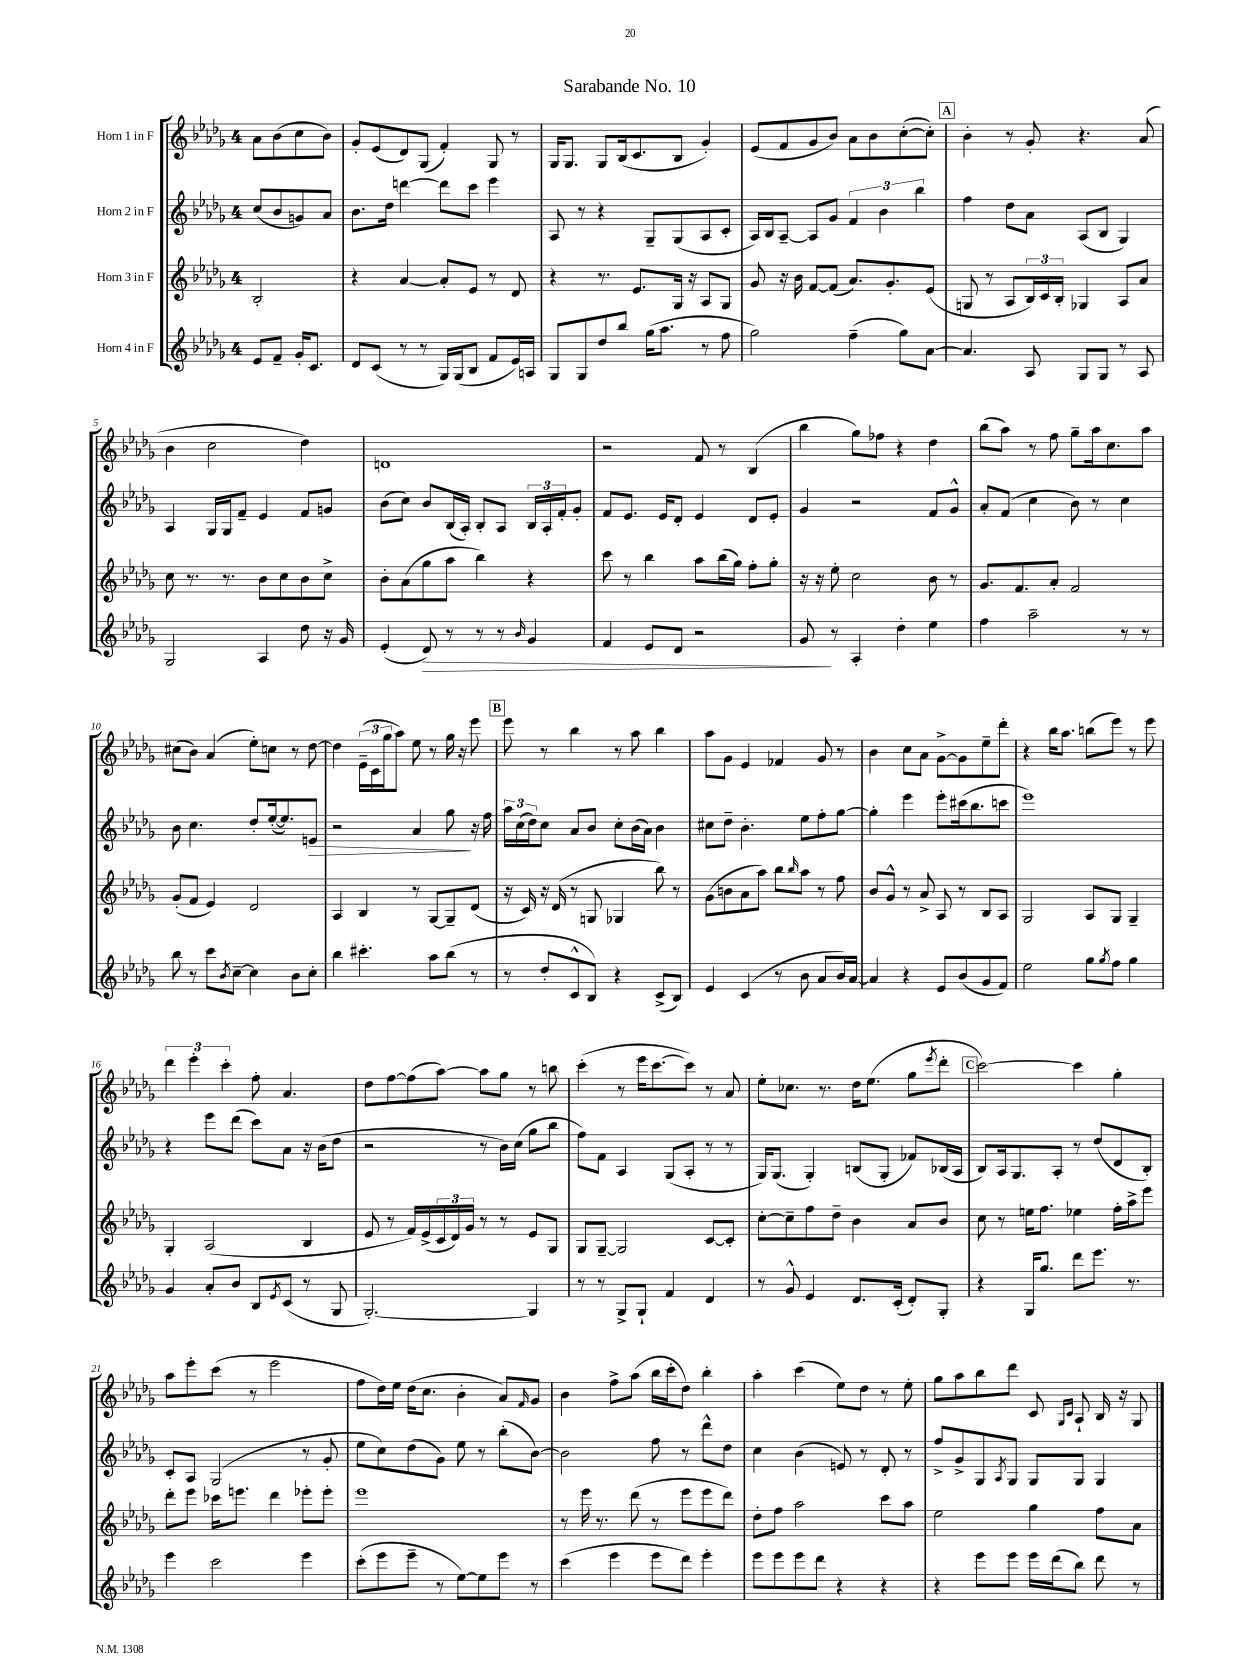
\header { title = "Sarabande No. 10" }
<<
\new StaffGroup <<
\new Staff = "s0" \with { instrumentName = "Horn 1 in F" } {
    \clef treble \key des \major \once \override Staff.TimeSignature.style = #'single-digit \time 4/4 \partial 2
    aes'8 bes'8( c''8 bes'8) |
    ges'8-. ees'8( des'8) ges8( f'4-.) ges8 r8 |
    ges16 ges8. ges8 bes16( c'8. bes8 ges'4-.) |
    ees'8( f'8 ges'8 bes'8) aes'8 bes'8 c''8~-.( c''8-.) |
    \mark \markup { \box "A" } bes'4-. r8 ges'8-. r4. aes'8( |
    bes'4 c''2 des''4) |
    d'1 |
    r2 f'8 r8 bes4( |
    bes''4 ges''8) fes''8 r4 des''4 |
    bes''8( aes''8) r8 f''8 ges''8-- aes''16 c''8. aes''8 |
    cis''8( bes'8) aes'4( ees''8-.) c''8 r8 des''8~ |
    des''4 \tuplet 3/2 { ees'16--( c'16 ges''16 } aes''8) ees''8 r8 ges''16 r16 ees'''8 |
    \mark \markup { \box "B" } ees'''8 r8 bes''4 r8 aes''8 bes''4 |
    aes''8 ges'8 ees'4 fes'4 ges'8 r8 |
    bes'4 c''8 aes'8 ges'8~-> ges'8 ees''8-- des'''8-. |
    r4 bes''16 aes''8. b''8( ees'''8) r8 ees'''8 |
    \tuplet 3/2 { des'''4 ees'''4-. c'''4-. } f''8-. aes'4. |
    des''8 f''8~ f''8( aes''8~) aes''8 ges''8 r8 b''8 |
    c'''4-.( r8 ees'''16 c'''8.~ c'''8) r8 aes'8 |
    ees''8-. ces''8. r8. des''16 ees''8.( ges''8 \acciaccatura { ees'''8 } des'''8-. |
    \mark \markup { \box "C" } c'''2~) c'''4 ges''4-. |
    aes''8 ees'''8-. c'''8( r8 ees'''2 |
    f''8 des''16) ees''16 des''16( c''8. bes'4-. aes'8) \grace { f'16 } ges'8 |
    bes'4 f''8-> aes''8( bes''16 c'''16-. des''8) bes''4-. |
    aes''4-. c'''4( ees''8) des''8 r8 ees''8-. |
    ges''8 aes''8 bes''8 des'''8 c'8 \grace { ges16 c'16 } aes8-! bes16 r16 ges8 \bar "|." |
}
\new Staff = "s1" \with { instrumentName = "Horn 2 in F" } {
    \clef treble \key des \major \once \override Staff.TimeSignature.style = #'single-digit \time 4/4 \partial 2
    c''8( bes'8 g'8) aes'8 |
    bes'8. des''16 d'''4~ d'''8 c'''8 ees'''4 |
    aes8 r8 r4 ges8-- ges8( aes8 c'8-. |
    aes16) bes16 aes8~-- aes8 ges'8 \tuplet 3/2 { f'4 bes'4 bes''4 } |
    \mark \markup { \box "A" } f''4 des''8 aes'8 aes8( bes8 ges4) |
    aes4 ges16 ges16 f'8-- ees'4 f'8 g'8 |
    bes'8( c''8) bes'8 bes16( aes16-.) bes8-. aes8 \tuplet 3/2 { bes16 aes16-. f'16-. } ges'8-. |
    f'8 ees'8. ees'16 des'8-. ees'4 des'8 ees'8-. |
    ges'4 r2 f'8 ges'8-^ |
    aes'8-. f'8( c''4 bes'8) r8 c''4 |
    bes'8 c''4. des''8-. ees''16~-.( ees''8.) e'8\> |
    r2 aes'4 ges''8\! r16 f''16 |
    \mark \markup { \box "B" } \tuplet 3/2 { aes''16 c''16( des''16) } c''8 aes'8 bes'8 c''8-. bes'16( aes'16) bes'4 |
    cis''8 des''8-- bes'4.-. ees''8 f''8-. ges''8~ |
    ges''4-. ees'''4 ees'''8-. cis'''16( bes''8. c'''8 |
    ees'''1) |
    r4 ees'''8 des'''8( c'''8) aes'8 r16 bes'16( des''8 |
    r2 r8 bes'16) c''16( ges''8 bes''8 |
    f''8) f'8 aes4 ges8( aes8-. r8 r8 |
    ges16) ges8.( ges4-.) b8( ges8-. fes'8) bes16( aes16 |
    \mark \markup { \box "C" } bes8) aes16 ges8. aes8-. r8 des''8( des'8 bes8-.) |
    c'8-. aes8 ges2( r8 ges'8-. |
    ees''8 c''8) des''8( ges'8) ees''8 r8 bes''8-.( bes'8~) |
    bes'2 f''8 r8 des'''8-^ des''8 |
    c''4 bes'4( e'8) r8 des'8-. r8 |
    f''8-> ges'8-> ges8 \acciaccatura { aes8 } ges8 ges8 ges8 ges4 \bar "|." |
}
\new Staff = "s2" \with { instrumentName = "Horn 3 in F" } {
    \clef treble \key des \major \once \override Staff.TimeSignature.style = #'single-digit \time 4/4 \partial 2
    bes2-. |
    r4 aes'4~ aes'8-. ees'8 r8 des'8 |
    r4 r8. ees'8. ges16 r16 aes8 ges8 |
    ges'8 r16 bes'16 f'8~ f'8( aes'8.) ges'8.-. ees'8( |
    \mark \markup { \box "A" } g8 r8 aes8 \tuplet 3/2 { bes16) c'16 bes16-. } ges4 aes8 aes'8 |
    c''8 r8. r8. bes'8 c''8 bes'8 c''8-> |
    bes'8-. aes'8( ges''8 aes''8 bes''4) r4 |
    c'''8 r8 bes''4 aes''8 bes''16( ges''16) f''8-. ges''8-. |
    r16 r16 ees''8-. c''2 bes'8 r8 |
    ges'8. f'8. aes'8-. f'2 |
    ges'8-.( f'8 ees'4) des'2 |
    aes4 bes4 r8 ges8~ ges8-- des'8( |
    \mark \markup { \box "B" } r16 c'16) r16 des'16( r8 g8 ges4 bes''8) r8 |
    ges'8( b'8 aes'8 aes''8) bes''8 \grace { bes''16 } aes''8 r8 f''8 |
    bes'8 ges'8-^ r8 aes'8-> aes8 r8 bes8 aes8 |
    ges2 aes8 ges8 ges4-- |
    ges4-. aes2( bes4 |
    ees'8 r8 f'16) ees'16->( \tuplet 3/2 { c'16 des'16) ges'16 } r8 r8 ees'8 ges8 |
    ges8 ges8~-- ges2 c'8~ c'8-. |
    c''8~-. c''8-- f''8 des''8-- bes'4 aes'8 bes'8 |
    \mark \markup { \box "C" } c''8 r8 e''16 f''8. ees''4 f''16-. aes''16-> ees'''8 |
    des'''8-. ees'''8 ces'''16 e'''8. des'''4 ees'''8-. ees'''8-. |
    ees'''1 |
    r8 ees'''16 r8. des'''8( r8 ees'''8 ees'''8 des'''8) |
    des''8-. f''8 aes''2 c'''8 aes''8 |
    ees''2 ges''4 f''8 aes'8 \bar "|." |
}
\new Staff = "s3" \with { instrumentName = "Horn 4 in F" } {
    \clef treble \key des \major \once \override Staff.TimeSignature.style = #'single-digit \time 4/4 \partial 2
    ees'8 f'8-- ges'16-. c'8. |
    des'8 c'8( r8 r8 ges16) ges16( bes8 f'8 ees'16) a16 |
    ges8 ges8 des''8 bes''8 ges''16( aes''8. r8 f''8 |
    ges''2) f''4--( ges''8) aes'8~ |
    \mark \markup { \box "A" } aes'4. aes8 ges8 ges8 r8 aes8 |
    ges2 aes4 des''8 r16 ges'16 |
    ees'4-.( des'8\>) r8 r8 r8 \grace { bes'16 } ges'4 |
    f'4 ees'8 des'8 r2 |
    ges'8\! r8 aes4-. des''4-. ees''4 |
    f''4 aes''2-- r8 r8 |
    bes''8 r8 c'''8 \acciaccatura { bes'8 } c''8~-- c''4 bes'8 c''8-. |
    bes''4 cis'''4.-. aes''8 bes''8( r8 |
    \mark \markup { \box "B" } r8 des''8-. c'8-^ bes8) r4 c'8->( bes8) |
    ees'4 c'4( r8 bes'8 aes'8 bes'16) aes'16~ |
    aes'4 r4 ees'8 bes'8( ges'8 f'8) |
    ees''2 ges''8 \acciaccatura { ges''8 } f''8 ges''4 |
    ges'4 aes'8-. bes'8 bes8 \acciaccatura { ees'8 } c'8( r8 ges8 |
    ges2.~-.) ges4 |
    r8 r8 ges8-> ges8-! f'4 des'4 |
    r8 ges'8-^ ees'4 des'8. c'16-.( des'8-.) ges8-. |
    \mark \markup { \box "C" } r4 ges16 ges''8. des'''8 ees'''8. r8. |
    ees'''4 c'''2 ees'''4 |
    c'''8-.( ees'''8 ees'''8-- r8 ees''8~) ees''8 ees'''8 r8 |
    c'''4( ees'''4 ees'''8 des'''8) ees'''4-. |
    ees'''8 ees'''8 ees'''8 des'''8 r4 r4 |
    r4 ees'''8 ees'''8 ees'''16 des'''16( bes''8) des'''8 r8 \bar "|." |
}
>>
>>
